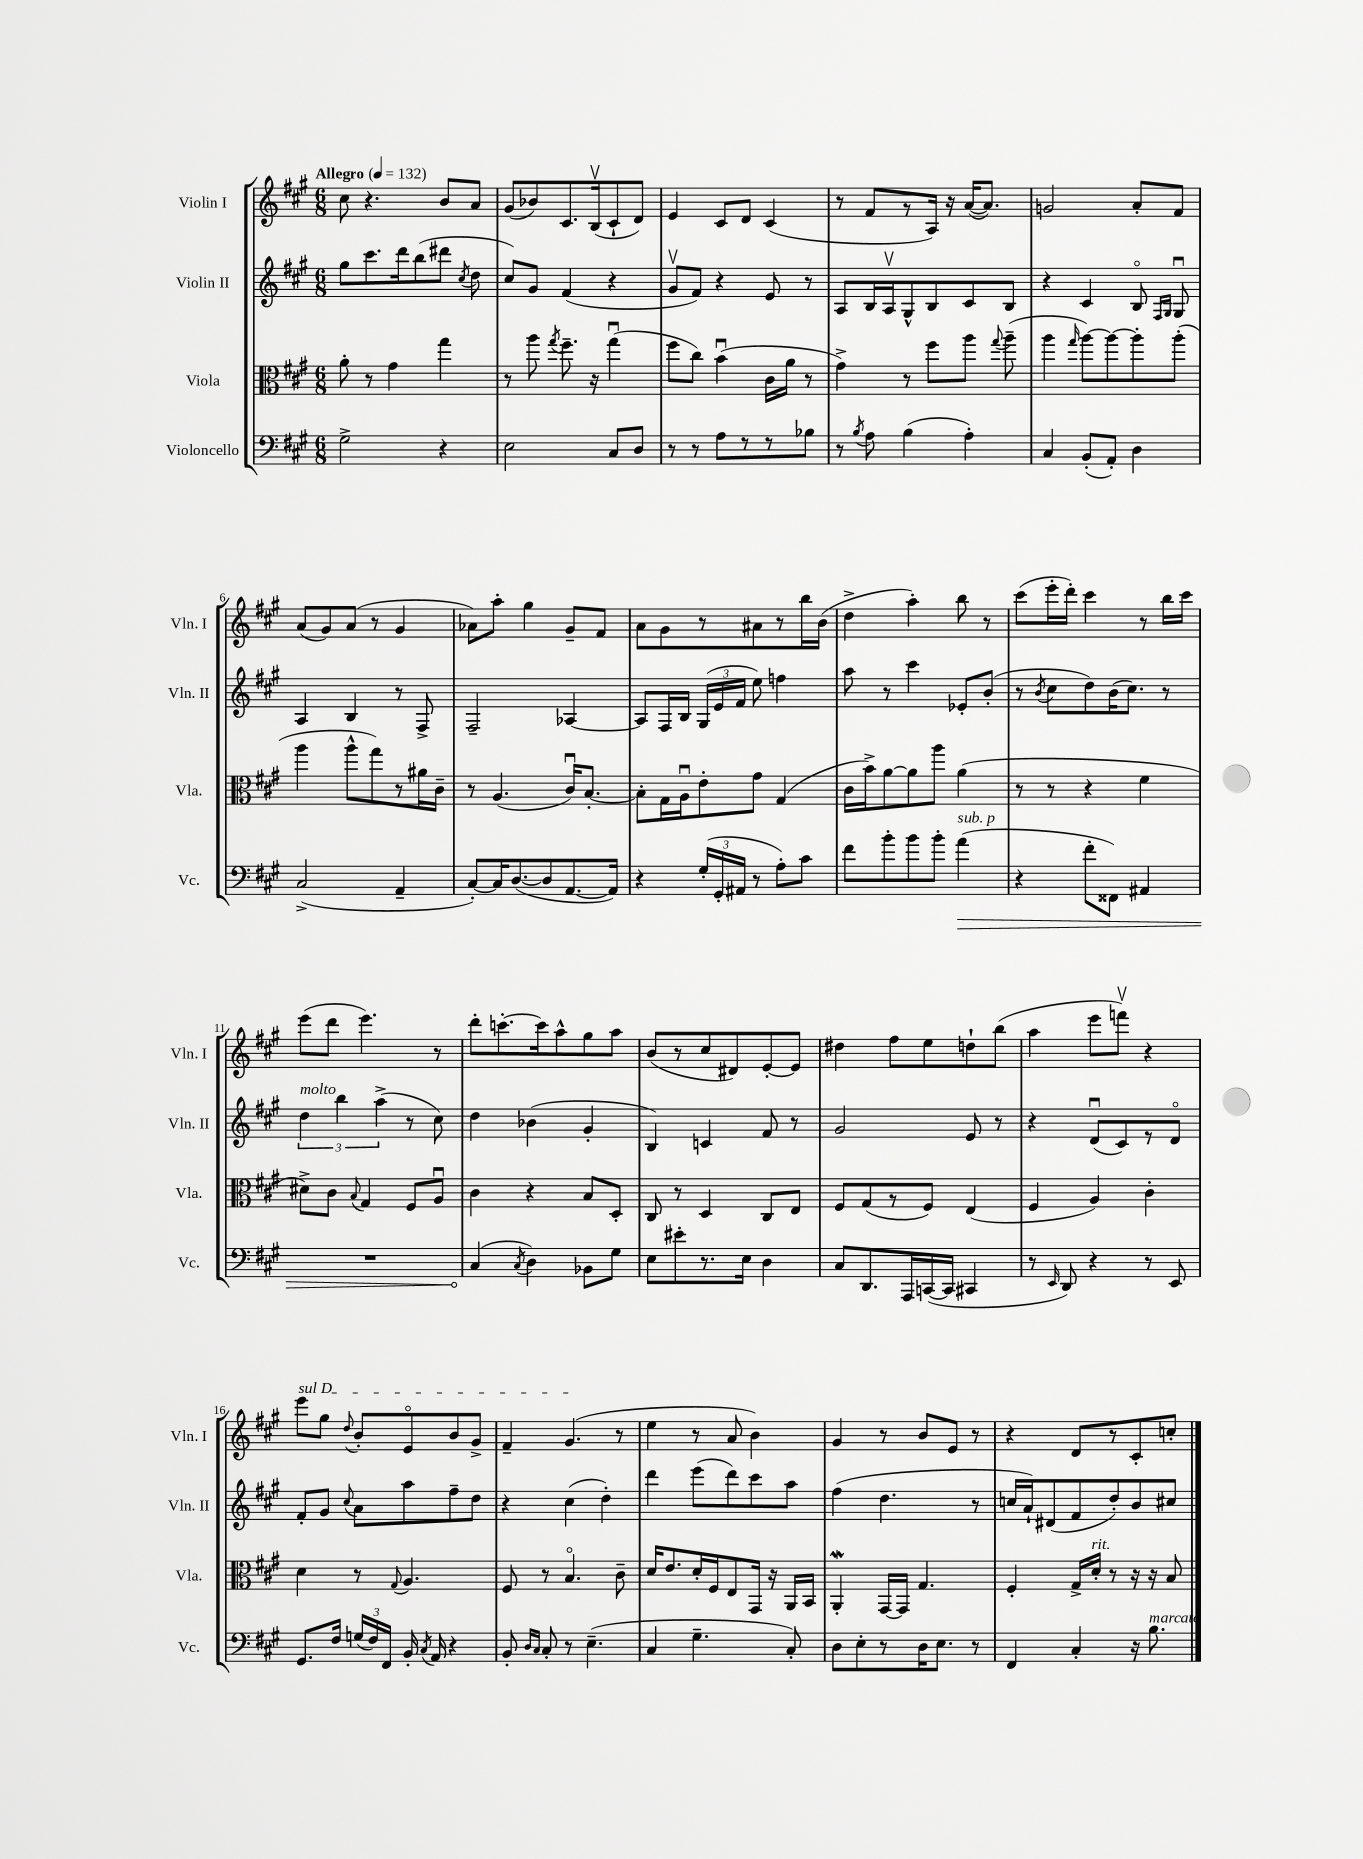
<<
\new StaffGroup <<
\new Staff = "s0" \with { instrumentName = "Violin I" shortInstrumentName = "Vln. I" } {
    \clef treble \key a \major \numericTimeSignature \time 6/8 \tempo "Allegro" 4 = 132
    \autoBeamOff cis''8 r4. b'8[ a'8] |
    gis'8[( bes'8) cis'8. b16\upbow( cis'8-! d'8]) |
    e'4 cis'8[ d'8] cis'4( |
    r8 fis'8[ r8 a16]) r16 a'16[~( a'8.]) |
    g'2 a'8[-. fis'8] |
    a'8[( gis'8) a'8]( r8 gis'4 |
    aes'8[) a''8]-. gis''4 gis'8[-- fis'8] |
    a'8[ gis'8 r8 ais'8 r8 b''16 b'16]( |
    d''4-> a''4-.) b''8 r8 |
    cis'''8[( e'''16-. d'''16]-.) cis'''4 r8 b''16[ cis'''16] |
    e'''8[( d'''8] e'''4.) r8 |
    d'''8[-. c'''8.~-. c'''16 a''8-^ gis''8 a''8] |
    b'8[( r8 cis''8 dis'8) e'8~-. e'8] |
    dis''4 fis''8[ e''8 d''8-! b''8]( |
    a''4 e'''8[ f'''8]\upbow) r4 |
    \once \override TextSpanner.bound-details.left.text = \markup { \italic "sul D" } e'''8[\startTextSpan gis''8] \appoggiatura { d''8 } b'8[-. e'8\flageolet b'8 gis'8]-> |
    fis'4-- gis'4.\stopTextSpan( r8 |
    e''4 r8 a'8 b'4) |
    gis'4 r8 b'8[ e'8] r8 |
    r4 d'8[ r8 cis'8-. c''8]-. \bar "|." |
}
\new Staff = "s1" \with { instrumentName = "Violin II" shortInstrumentName = "Vln. II" } {
    \clef treble \key a \major \numericTimeSignature \time 6/8
    \autoBeamOff gis''8[ cis'''8. d'''16 b''8( dis'''8] \acciaccatura { cis''8 } d''8 |
    cis''8[) gis'8] fis'4( r4 |
    gis'8[\upbow fis'8]) r4 e'8 r8 |
    a8[ b16 a16\upbow gis8-^ b8 cis'8 b8] |
    r4 cis'4 b8\flageolet \grace { fis16[ gis16] } gis8\downbow |
    a4 b4 r8 fis8-> |
    fis2-- aes4~ |
    aes8[ fis16 b16] \tuplet 3/2 { gis16[( e'16 fis'16] } e''8) f''4 |
    a''8 r8 cis'''4 ees'8[-. b'8]-.( |
    r8 \acciaccatura { b'8 } cis''8[ d''8) b'16( cis''8.]) r8 |
    \tuplet 3/2 { d''4^\markup { \italic "molto" } b''4 a''4->( } r8 cis''8) |
    d''4 bes'4( gis'4-. |
    b4) c'4 fis'8 r8 |
    gis'2 e'8 r8 |
    r4 d'8[\downbow( cis'8) r8 d'8]\flageolet |
    fis'8[-. gis'8] \appoggiatura { cis''8 } a'8[ a''8 fis''8-- d''8] |
    r4 cis''4( d''4-.) |
    d'''4 e'''8[( d'''8) cis'''8 a''8] |
    fis''4( d''4. r8 |
    c''16[ a'16-!) dis'8( fis'8 d''8-.) b'8 cis''8] \bar "|." |
}
\new Staff = "s2" \with { instrumentName = "Viola" shortInstrumentName = "Vla." } {
    \clef alto \key a \major \numericTimeSignature \time 6/8
    \autoBeamOff a'8-. r8 gis'4 gis''4 |
    r8 a''8 \acciaccatura { gis''8 } fis''8.-- r16 gis''4\downbow( |
    fis''8[ cis''8]) b'4\downbow( cis'16[ a'16] r8 |
    gis'4->) r8 fis''8[ a''8] \appoggiatura { gis''8 } a''8--( |
    a''4 \grace { gis''16 } a''8[~) a''8~ a''8-. a''8]-.( |
    a''4 a''8[-^ gis''8) r8 ais'16 cis'16]-- |
    r8 a4.( cis'16[\downbow) b8.]~-. |
    b8[-. gis16 a16\downbow e'8-. gis'8] gis4( |
    cis'16[ b'16->) a'8~ a'8 a''8] a'4( |
    r8 r8 r4 fis'4 |
    dis'8[->) cis'8] \appoggiatura { b8 } gis4 fis8[ a8]\downbow |
    cis'4 r4 b8[ d8]-. |
    cis8 r8 d4 cis8[ e8] |
    fis8[ gis8( r8 fis8]) e4( |
    fis4 a4) cis'4-. |
    d'4 r8 \appoggiatura { gis8 } a4. |
    fis8 r8 b4.\flageolet cis'8-- |
    d'16[ e'8. d'16-. fis16 e8 gis,16] r16 a,16[ b,16] |
    a,4-.\mordent gis,16[~ gis,16] gis4. |
    fis4-. gis16[-> d'16]-.^\markup { \italic "rit." } r8 r16 r16 b8 \bar "|." |
}
\new Staff = "s3" \with { instrumentName = "Violoncello" shortInstrumentName = "Vc." } {
    \clef bass \key a \major \numericTimeSignature \time 6/8
    \autoBeamOff gis2-> r4 |
    e2 cis8[ d8] |
    r8 r8 a8[ r8 r8 bes8] |
    r8 \acciaccatura { b8 } a8 b4( a4-.) |
    cis4 b,8[-.( a,8]-.) d4 |
    cis2->( a,4-- |
    cis8[~-.) cis16 d8.~( d8 a,8.~ a,16]) |
    r4 \tuplet 3/2 { gis16[-.( gis,16-. ais,16] } r8 a8[-.) cis'8] |
    fis'8[ b'8-. b'8 b'8]-. \once \override Hairpin.circled-tip = ##t a'4\>^\markup { \italic "sub. p" }( |
    r4 fis'8[-. fisis,8]) ais,4 |
    R2. |
    cis4\!( \acciaccatura { cis8 } d4) bes,8[ gis8] |
    e8[ eis'8-. r8. e16] d4 |
    cis8[ d,8. a,,16 c,16~( c,16] cis,4 |
    r8 \grace { e,16 } d,8) r4 r8 e,8 |
    gis,8.[ fis16] \tuplet 3/2 { g16[( fis16) fis,16] } b,16-. \acciaccatura { cis8 } a,16 r4 |
    b,8-. \grace { d16[ cis16] } cis8-. r8 e4.--( |
    cis4 gis4.-- cis8-.) |
    d8[ e8-. r8 d16 e8.] r8 |
    fis,4 cis4-. r16 b8.^\markup { \italic "marcato" } \bar "|." |
}
>>
>>
